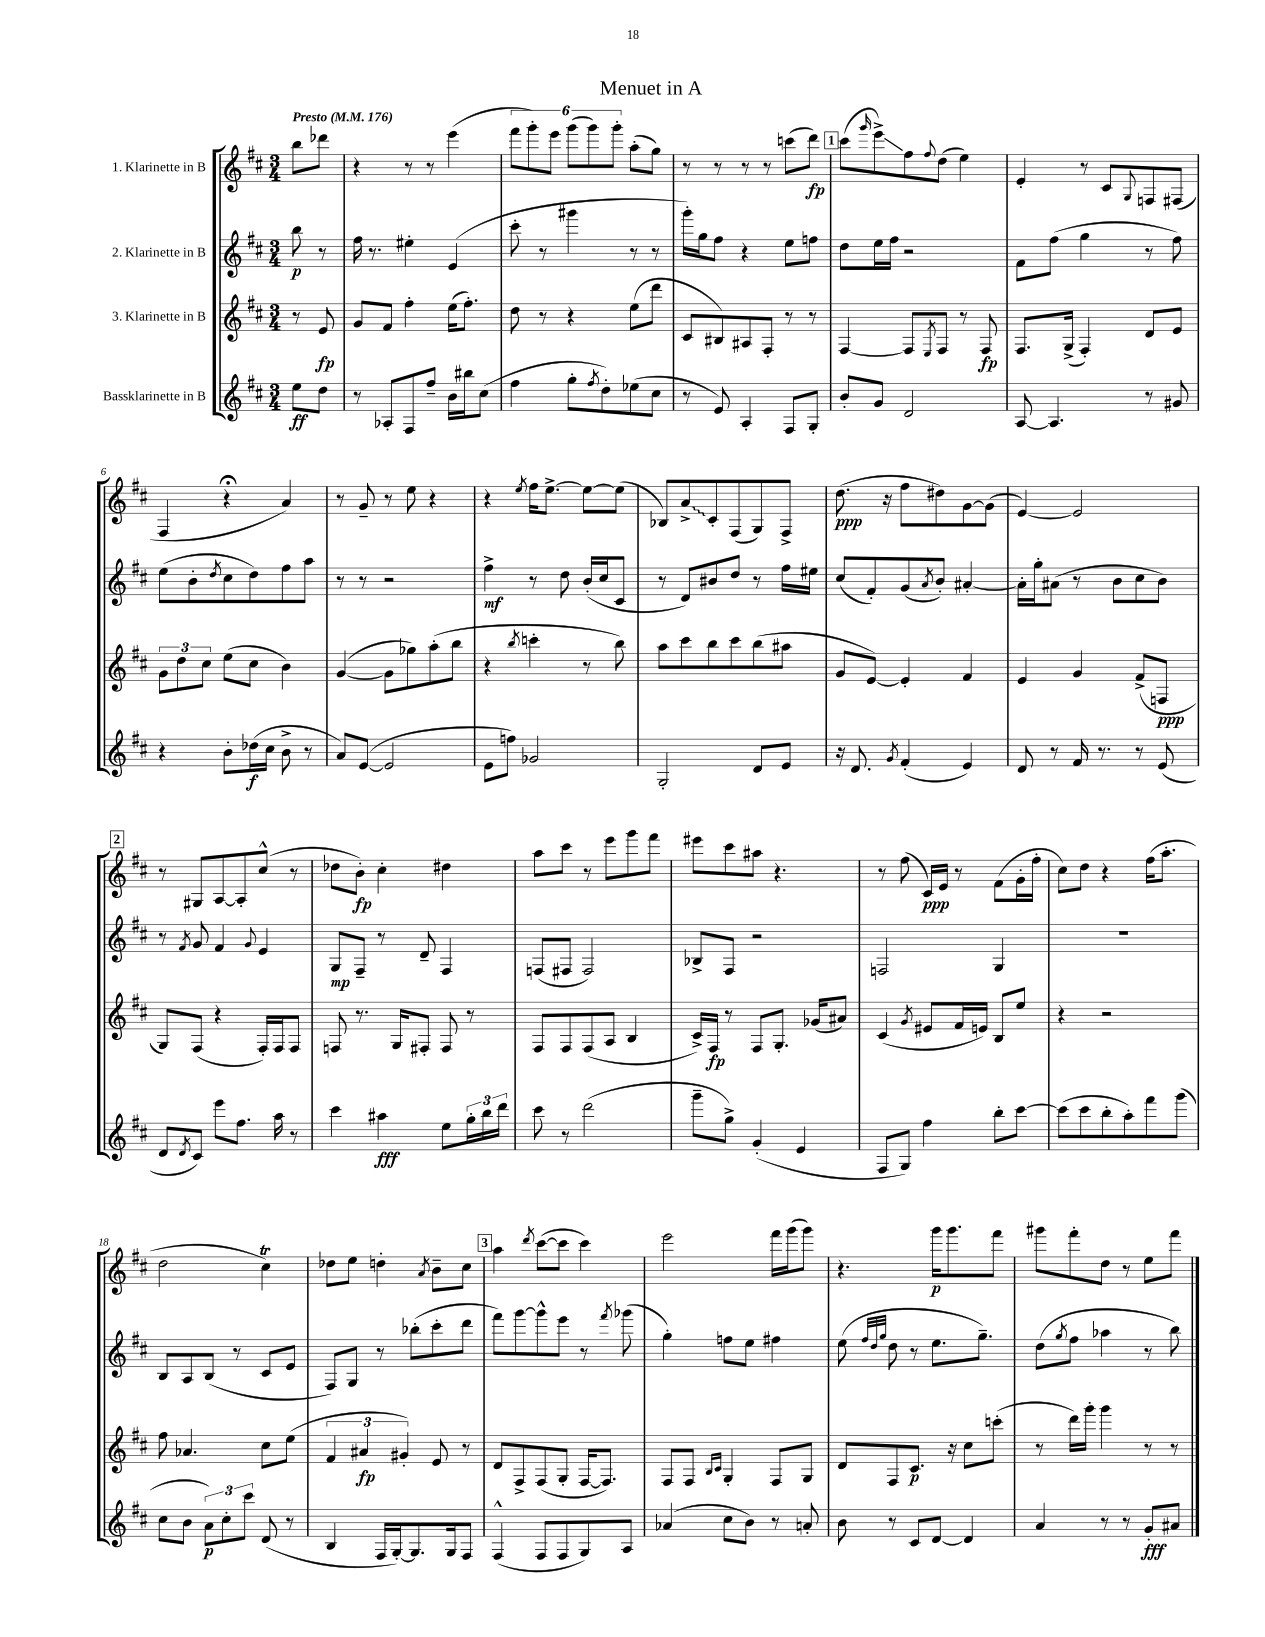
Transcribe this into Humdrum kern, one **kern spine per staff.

**kern	**kern	**kern	**kern
*staff4	*staff3	*staff2	*staff1
*clefG2	*clefG2	*clefG2	*clefG2
*k[f#c#]	*k[f#c#]	*k[f#c#]	*k[f#c#]
*M3/4	*M3/4	*M3/4	*M3/4
*MM176	*MM176	*MM176	*MM176
8ee	8r	8bb	8bb
8dd	8e	8r	8ddd-
=	=	=	=
8r	8g	16ff#	4r
.	.	8.r	.
8A-'	8f#	.	.
8F#	4ff#'	4ee#'	8r
8ff#~	.	.	8r
16b	(16ee	(4e	(4eee
16bb#	8.ff#')	.	.
(8cc#	.	.	.
=	=	=	=
4ff#	8dd	8ccc#'	12fff#
.	.	.	12ggg')
.	8r	8r	.
.	.	.	12eee
8gg'	4r	4ggg#	(12ggg
.	.	.	12ggg)
8qff#	.	.	.
8dd')	.	.	.
.	.	.	12ggg'
(8ee-	(8ee	8r	(8aa'
8cc#	8ddd	8r	8gg)
=	=	=	=
8r	8c#	16ggg')	8r
.	.	16gg	.
8e)	8B#)	8ff#	8r
4A'	8A#	4r	8r
.	8F#'	.	8r
8F#	8r	8ee	(8ccc
8G'	8r	8ff	8ddd)
=	=	=	=
8b'	[4F#	8dd	(8ccc#
.	.	.	16qqggg
8g	.	16ee	8eee^)
.	.	16ff#	.
2d	8F#]	2r	8ff#
.	8qE	.	8qqff#
.	8F#	.	(8dd
.	8r	.	4ee)
.	8F#	.	.
=	=	=	=
[8A	8.F#	8f#	4e'
4.A]	.	(8ff#	.
.	(16G^	.	.
.	4F#')	4gg	8r
.	.	.	8c#
.	.	.	8qqG
8r	8d	8r	8F
8g#	8e	8ff#)	(8F#
=	=	=	=
4r	12g	(8ee	4F#
.	12dd	.	.
.	.	8b'	.
.	12cc#	.	.
.	.	8qdd	.
8b'	(8ee	8cc#	4r;
(16dd-	8cc#	8dd)	.
16cc#	.	.	.
8b^	4b)	8ff#	4a)
8r	.	8aa	.
=	=	=	=
8a)	([4g	8r	8r
([8e	.	8r	8g~
2e]	8g]	2r	8r
.	8gg-)	.	8ee
.	(8aa'	.	4r
.	8bb	.	.
=	=	=	=
8e	4r	4ff#^	4r
8ff)	.	.	.
.	8qbb	.	8qee
2g-	4ccc'	8r	16ff#
.	.	.	[8.ee^
.	.	8dd	.
.	8r	(16b'	8ee_
.	.	16cc#	.
.	8bb)	8c#	(8ee]
=	=	=	=
2G'	8aa	8r	8B-)
.	8ccc#	8d)	8a^
.	8bb	8b#	8c#'
.	8ccc#	8dd	(8F#
8d	(8bb	8r	8G)
8e	8aa#	16ff#	8F#^
.	.	16ee#	.
=	=	=	=
16r	8g	(8cc#	(8.dd
8.d	.	.	.
.	[8e)	8f#')	.
.	.	.	16r
8qg	.	.	.
(4f#'	4e']	(8g	8ff#
.	.	8qa	.
.	.	8b')	8dd#)
4e)	4f#	[4a#'	[8g
.	.	.	(8g]
=	=	=	=
8d	4e	16a#']	[4e)
.	.	16gg'	.
8r	.	(8a#	.
16f#	4g	8r	2e]
8.r	.	.	.
.	.	8b	.
8r	(8f#^	8cc#	.
(8e	8F	8b)	.
=	=	=	=
8d	8G)	8r	8r
8qd	.	8qf#	.
8c#)	(8F#	8g	8G#
8eee	4r	4f#	[8A
8.ff#	.	.	8A']
.	.	8qqg	.
.	16F#')	4e	(8cc#^^
16aa	16F#	.	.
8r	8F#	.	8r
=	=	=	=
4ccc#	8F	8G	8dd-
.	8.r	8F#~	8b')
4aa#	.	8r	4cc#'
.	16G	.	.
.	8F#'	8d~	.
8ee	8F#	4F#	4dd#
24gg'	8r	.	.
24bb	.	.	.
24ddd	.	.	.
=	=	=	=
8ccc#	8F#	(8F	8aa
8r	8F#	8F#	8ccc#
(2ddd	(8F#	2F#)	8r
.	8A	.	8eee
.	4B	.	8ggg
.	.	.	8fff#
=	=	=	=
8ggg~	16c#^)	8B-^	8eee#
.	16F#	.	.
8gg^)	8r	8F#	8ccc#
(4g'	8F#	2r	8aa#
.	8.G'	.	4.r
4e	.	.	.
.	(16g-	.	.
.	8a#)	.	.
=	=	=	=
8F#	(4c#	2F	8r
8G)	.	.	(8ff#
.	8qg	.	.
4ff#	8e#	.	16c#)
.	.	.	16e
.	16f#	.	8r
.	16e)	.	.
8bb'	8B	4G	(8f#
[8ccc#	8ee	.	16g'
.	.	.	16ff#'
=	=	=	=
(8ccc#]	4r	2.r	8cc#)
8ccc#	.	.	8dd
8bb'	2r	.	4r
8aa')	.	.	.
8fff#	.	.	(16ff#
.	.	.	8.aa'
(8ggg	.	.	.
=	=	=	=
8cc#	8ff#	8B	2dd
8b	4.a-	8A	.
12a)	.	(8B	.
12cc#'	.	.	.
.	.	8r	.
12ccc#	.	.	.
(8d	8cc#	8c#	4cc#)
8r	(8ee	8e	.
=	=	=	=
4B	6f#	8F#)	8dd-
.	.	8G	8ee
.	6a#	.	.
16F#	.	8r	4dd'
[16G')	.	.	.
.	6g#')	.	.
8.G]	.	(8bb-'	.
.	.	.	8qa
.	8e	8ccc#'	8b~
16G	.	.	.
8F#	8r	8ddd	8cc#
=	=	=	=
(4F#^^	8d	8fff#)	4aa
.	8F#^	[8ggg	.
.	.	.	8qddd
8F#	(8F#	8ggg^^]	([8ccc#
8F#	8G'	8eee	8ccc#]
8G)	[16F#	8r	4ccc#)
.	8.F#])	.	.
.	.	8qfff#	.
8A	.	(8ggg-	.
=	=	=	=
(4a-	8F#	4gg')	2eee
.	8F#	.	.
.	16qqB	.	.
.	16qqc#	.	.
8cc#	4G'	8ff	.
8b)	.	8ee	.
8r	8F#	4ff#	16fff#
.	.	.	(16ggg
8a'	8G	.	8ggg)
=	=	=	=
8b	8d	(8ee	4.r
.	.	32qqff#	.
.	.	32qqdd	.
.	.	32qqgg	.
8r	8F#	8dd	.
8c#	8.c#	8r	.
[8d	.	8.ee	16ggg
.	16r	.	8.ggg
4d]	8cc#	.	.
.	.	8.gg~)	.
.	(8ccc'	.	8fff#
=	=	=	=
4a	8r	(8dd	8ggg#
.	.	8qgg	.
.	16ddd)	8ff#	8fff#'
.	16ggg'	.	.
8r	4ggg	4aa-	8dd
8r	.	.	8r
8g'	8r	8r	8ee
8a#	8r	8bb)	8fff#
==	==	==	==
*-	*-	*-	*-
